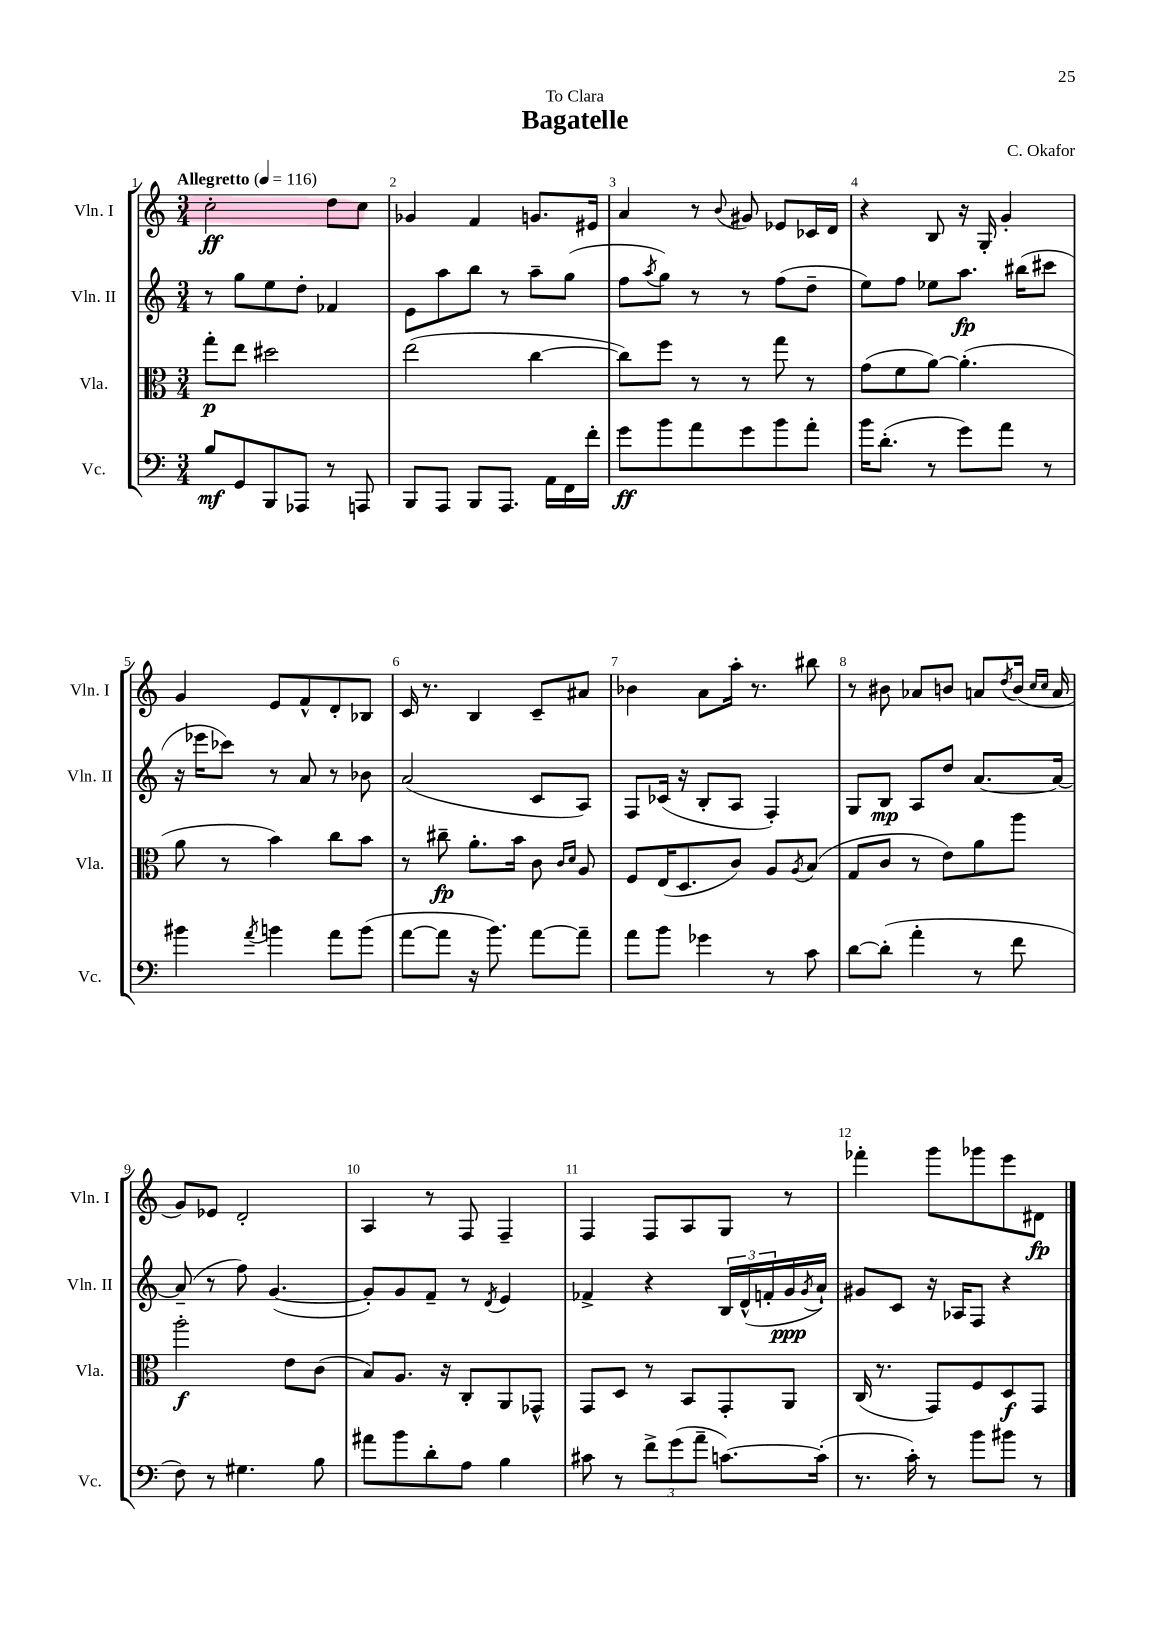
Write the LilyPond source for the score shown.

\header { title = "Bagatelle" composer = "C. Okafor" dedication = "To Clara" }
<<
\new StaffGroup <<
\new Staff = "s0" \with { instrumentName = "Vln. I" shortInstrumentName = "Vln. I" } {
    \clef treble \key c \major \numericTimeSignature \time 3/4 \tempo "Allegretto" 4 = 116
    c''2-.\ff d''8 c''8 |
    ges'4 f'4 g'8. eis'16 |
    a'4 r8 \appoggiatura { b'8 } gis'8 ees'8 ces'16 d'16 |
    r4 b8 r16 g16-. g'4-. |
    g'4 e'8 f'8-^ d'8-. bes8 |
    c'16 r8. b4 c'8-- ais'8 |
    bes'4 a'8 a''16-. r8. bis''8 |
    r8 bis'8 aes'8 b'8 a'8 \acciaccatura { d''8 } b'16( \grace { c''16 c''16 } a'16 |
    g'8) ees'8 d'2-. |
    a4 r8 f8 f4-- |
    f4 f8 a8 g8 r8 |
    fes'''4-. g'''8 ges'''8 e'''8 dis'8\fp \bar "|." |
}
\new Staff = "s1" \with { instrumentName = "Vln. II" shortInstrumentName = "Vln. II" } {
    \clef treble \key c \major \numericTimeSignature \time 3/4
    r8 g''8 e''8 d''8-. fes'4 |
    e'8 a''8 b''8 r8 a''8-- g''8( |
    f''8 \acciaccatura { a''8 } g''8) r8 r8 f''8( d''8-- |
    e''8) f''8 ees''8 a''8.\fp bis''16( cis'''8 |
    r16 ees'''16 ces'''8) r8 a'8 r8 bes'8 |
    a'2( c'8 a8) |
    f8 ces'16( r16 b8-. a8 f4-.) |
    g8 b8\mp a8 d''8 a'8.~ a'16~ |
    a'8--( r8 f''8) g'4.~( |
    g'8-.) g'8 f'8-- r8 \acciaccatura { d'8 } e'4 |
    fes'4-> r4 \tuplet 3/2 { b16 d'16-^( f'16-. } g'16\ppp \acciaccatura { g'8 } a'16-!) |
    gis'8 c'8 r16 aes16 f8 r4 \bar "|." |
}
\new Staff = "s2" \with { instrumentName = "Vla." shortInstrumentName = "Vla." } {
    \clef alto \key c \major \numericTimeSignature \time 3/4
    g''8-.\p e''8 dis''2 |
    e''2( c''4~ |
    c''8) f''8 r8 r8 g''8 r8 |
    g'8( f'8 a'8~) a'4.-.( |
    a'8 r8 b'4) c''8 b'8 |
    r8 cis''8--\fp a'8.-. b'16 c'8 \grace { c'16 d'16 } a8 |
    f8 e16( d8. c'8) a8 \acciaccatura { a8 } b8( |
    g8 c'8 r8 e'8) a'8 a''8 |
    a''2-.\f e'8 c'8( |
    b8) a8. r16 c8-. a,8 ges,8-^ |
    g,8 d8 r8 b,8 g,8-. a,8 |
    c16( r8. g,8) f8 d8\f g,8 \bar "|." |
}
\new Staff = "s3" \with { instrumentName = "Vc." shortInstrumentName = "Vc." } {
    \clef bass \key c \major \numericTimeSignature \time 3/4
    b8\mf g,8 b,,8 aes,,8 r8 a,,8 |
    b,,8 a,,8 b,,8 a,,8. a,16 f,16 f'16-. |
    g'8\ff b'8 a'8 g'8 b'8 a'8-. |
    b'16 d'8.-.( r8 g'8) a'8 r8 |
    bis'4 \acciaccatura { a'8 } b'4 a'8 b'8( |
    a'8~ a'8 r16 b'8.) a'8~ a'8-- |
    a'8 b'8 ges'4 r8 c'8 |
    d'8~ d'8-.( a'4-. r8 f'8 |
    f8) r8 gis4. b8 |
    ais'8 b'8 d'8-. a8 b4 |
    cis'8 r8 \tuplet 3/2 { f'8-> g'8( a'8-- } c'8.~) c'16-.( |
    r8. c'16-.) r8 b'8 bis'8 r8 \bar "|." |
}
>>
>>
\layout { \context { \Score \override BarNumber.break-visibility = ##(#f #t #t) barNumberVisibility = #all-bar-numbers-visible } }
